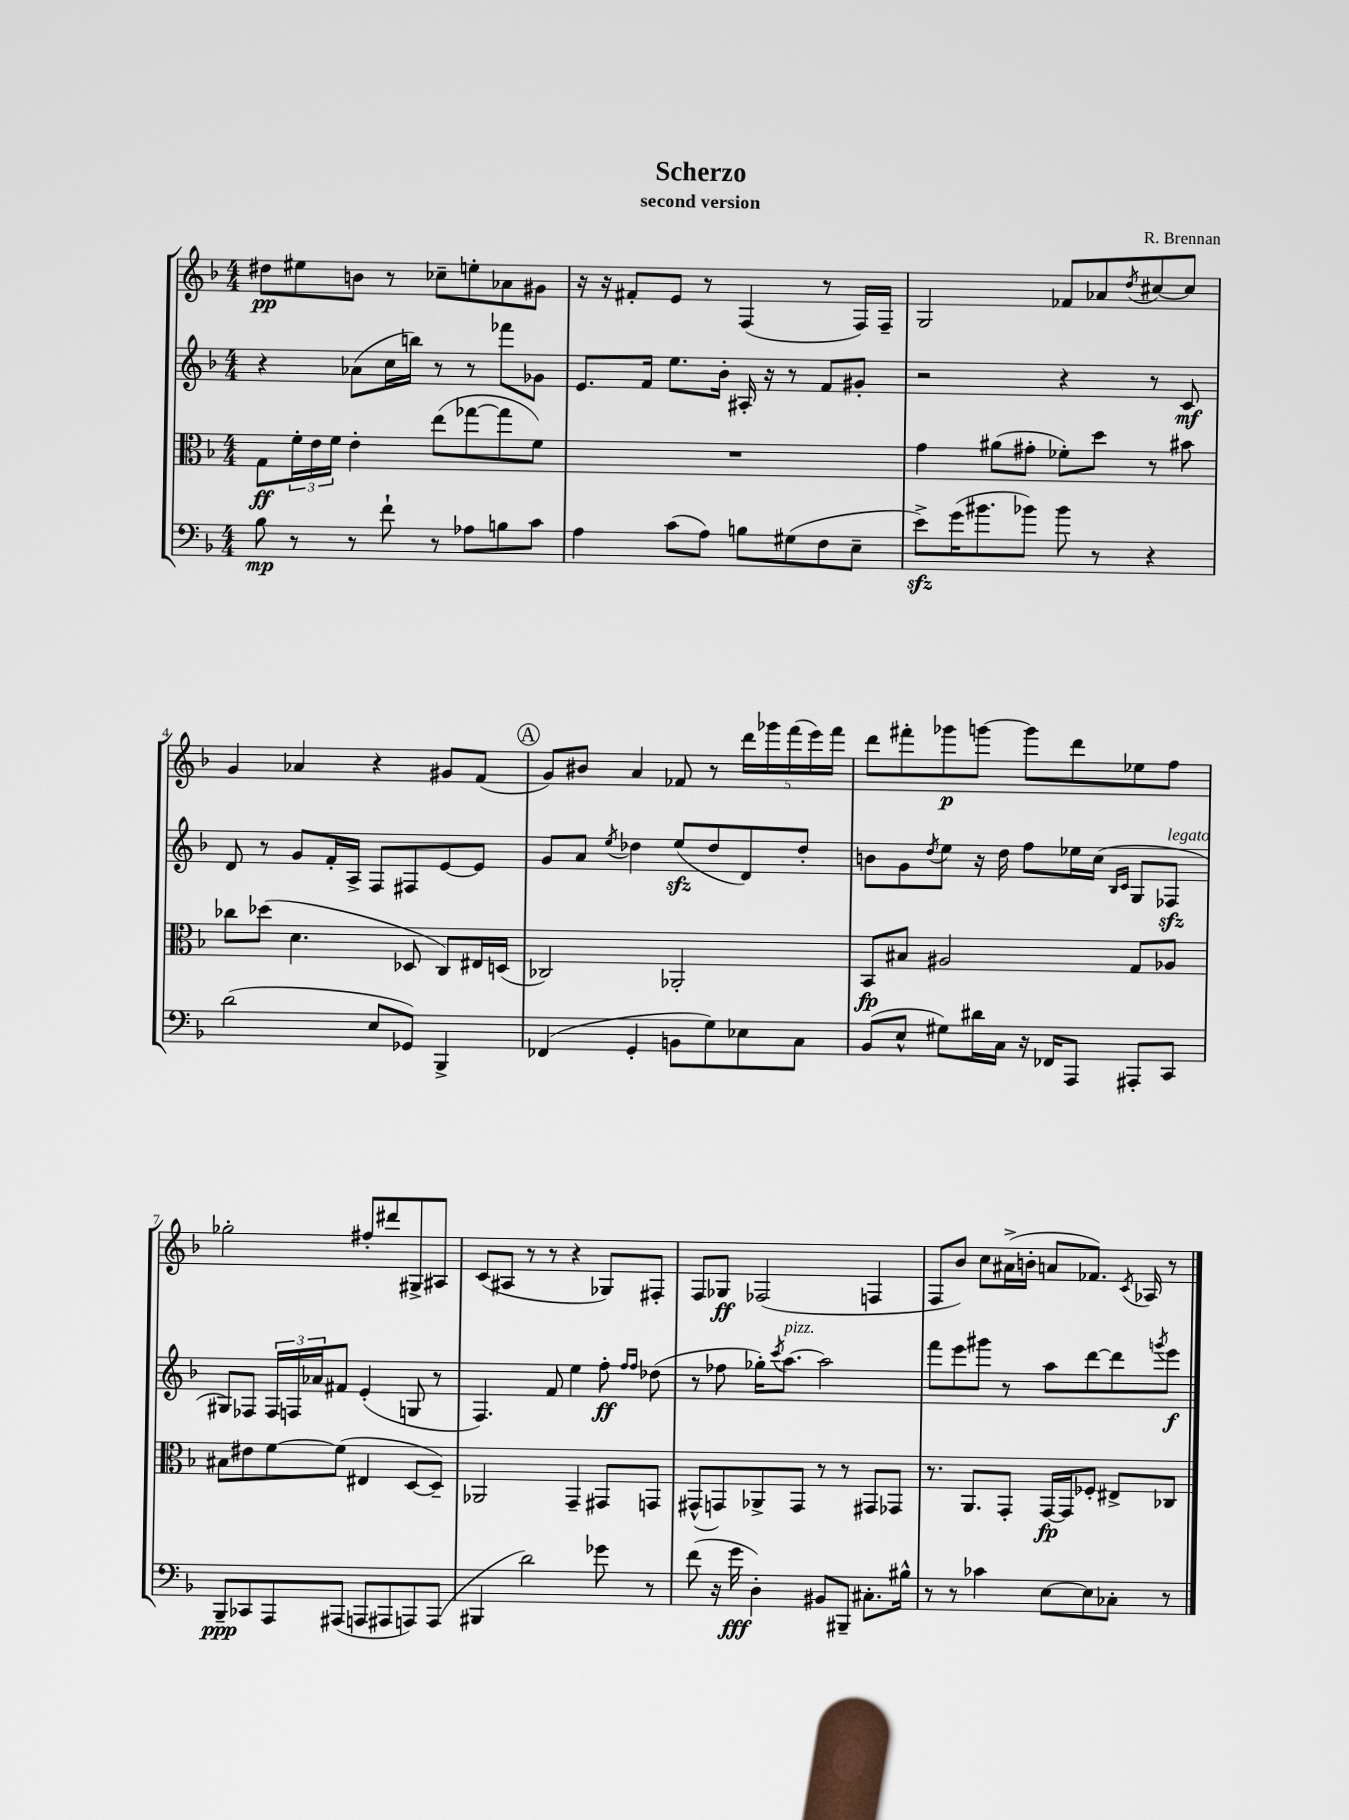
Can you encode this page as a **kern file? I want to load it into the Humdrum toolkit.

**kern	**kern	**kern	**kern
*staff4	*staff3	*staff2	*staff1
*clefF4	*clefC3	*clefG2	*clefG2
*k[b-]	*k[b-]	*k[b-]	*k[b-]
*M4/4	*M4/4	*M4/4	*M4/4
8B-	8G	4r	8dd#
8r	24f'	.	8ee#
.	24e	.	.
.	24f	.	.
8r	4e'	(8a-	8b
8f`	.	16cc	8r
.	.	16bb)	.
8r	(8ee	8r	8cc-~
8A-	[8gg-	8r	8ee'
8B	8gg-]	8fff-	8a-
8c	8f)	8g-	8g#
=	=	=	=
4A	1r	8.e	16r
.	.	.	16r
.	.	.	8f#'
.	.	16f	.
(8c	.	8.ee	8e
8A)	.	.	8r
.	.	16b-'	.
8B	.	16A#'	(4F
.	.	16r	.
(8G#	.	8r	.
8F	.	8f	8r
8E~	.	8g#'	16F)
.	.	.	16F~
=	=	=	=
8e^)	4g	2r	2G
(16g	.	.	.
8.b#	.	.	.
.	(8a#	.	.
8b-)	8g#'	.	.
8b-	8f-')	4r	8f-
8r	8dd	.	8a-
.	.	.	8qdd
4r	8r	8r	[8cc#
.	8b#	8c	8cc#]
=	=	=	=
(2d	8cc-	8d	4g
.	(8dd-	8r	.
.	4.d	8g	4a-
.	.	16f'	.
.	.	16A^	.
8E	.	8F	4r
8GG-)	8D-	8F#	.
4BBB-^	8C)	[8e	8g#
.	16E#	8e]	(8f
.	(16D	.	.
=	=	=	=
(4FF-	2C-)	8g	8g)
.	.	8a	8b#
.	.	8qee	.
4GG'	.	4dd-	4a
8BB	2AA-'	(8ee	8f-
8G)	.	8dd-	8r
8E-	.	8d)	20ddd
.	.	.	20ggg-
.	.	.	(20fff
8C	.	8dd-'	.
.	.	.	20eee)
.	.	.	20fff
=	=	=	=
(8BB-	8BB-	8b	8ddd
8E^^	8B#	8g	8fff#'
.	.	8qdd	.
8G#)	2A#	8ee	8ggg-
16d#	.	16r	[8ggg
16C	.	16dd	.
16r	.	8ff	8ggg]
16FF-	.	.	.
8AAA	.	16ee-	8ddd
.	.	(16cc	.
.	.	16qqB-	.
.	.	16qqc	.
8AAA#'	8G	8G	8ee-
8CC	8A-	8F-	8ff
=	=	=	=
8BBB-~	8B#	8G#)	2gg-'
8CC-	8e#	8F-	.
8AAA	[8f	24F-	.
.	.	24F	.
.	.	24a-	.
(8AAA#	(8f]	8f#	.
8AAA	4E#	(4e'	8ff#'
8AAA#	.	.	8ddd#
8AAA)	[8D	8G	8G#^
(8AAA	8D~])	8r	8A#
=	=	=	=
4BBB#	2AA-	4.F)	(8c
.	.	.	8A#
2d)	.	.	8r
.	.	8f	8r
.	4GG~	4ee	4r
8g-	8GG#	8ff'	8G-)
.	.	16qqff	.
.	.	16qqff	.
8r	8GG	(8dd-	8F#'
=	=	=	=
(8f	(8GG#^^	8r	8F
16r	8GG)	8ff-	8G-
16g	.	.	.
4D')	8AA-^	16gg-')	(2F-
.	.	8qccc	.
.	.	[8.aa	.
.	8GG	.	.
8BB#	8r	2aa]	.
8BBB#~	8r	.	.
8.C#'	8GG#	.	4F
.	8GG-	.	.
16B#^^	.	.	.
=	=	=	=
8r	8.r	8fff	8F
8r	.	8eee	8b-)
.	8.AA	.	.
4c-	.	8ggg#	8cc
.	8GG'	8r	(16a#^
.	.	.	16b'
[8E	[16GG	8aa	8a
.	16GG]	.	.
8E]	8F-'	[8ddd	8.f-)
8C-'	8E#^	8ddd]	.
.	.	.	8qc
.	.	.	16A-
.	.	8qggg	.
8r	8C-	8eee	8r
==	==	==	==
*-	*-	*-	*-
